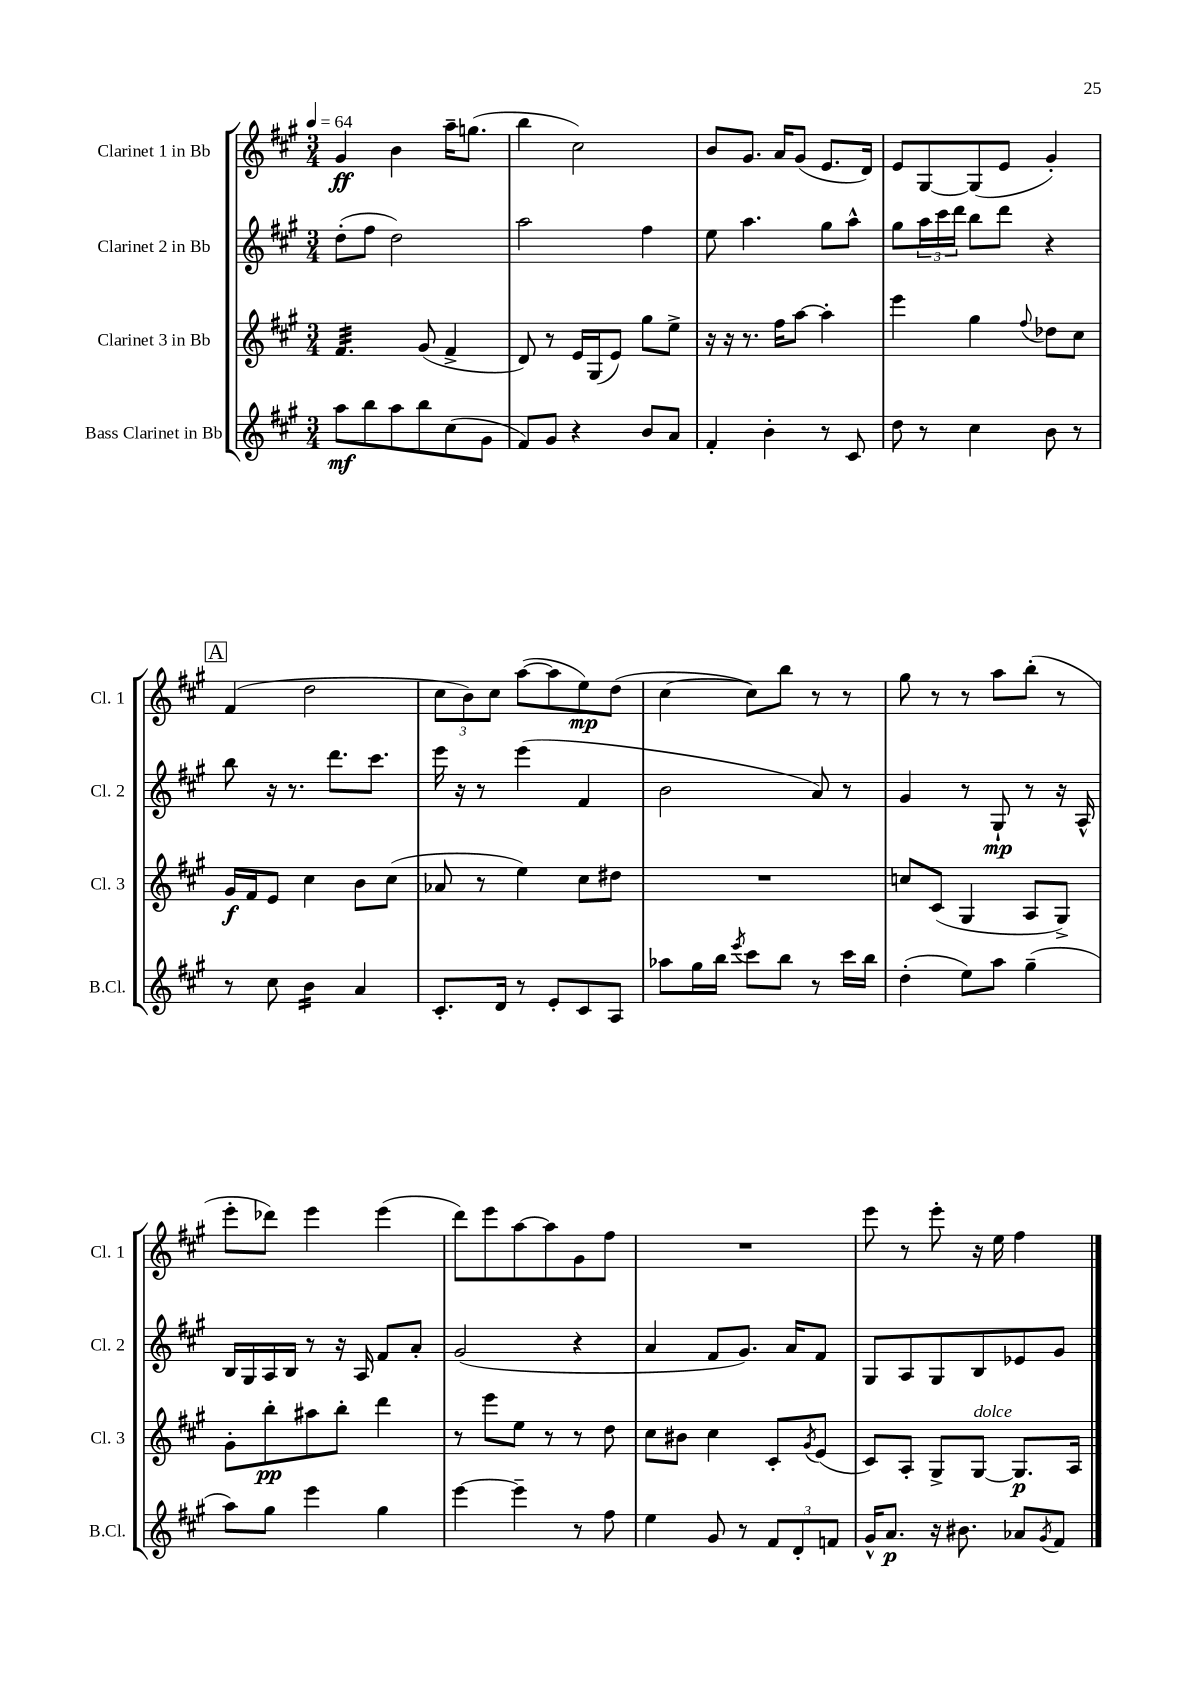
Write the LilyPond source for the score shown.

<<
\new StaffGroup <<
\new Staff = "s0" \with { instrumentName = "Clarinet 1 in Bb" shortInstrumentName = "Cl. 1" } {
    \clef treble \key a \major \numericTimeSignature \time 3/4 \tempo 4 = 64
    gis'4\ff b'4 a''16-- g''8.( |
    b''4 cis''2) |
    b'8 gis'8. a'16 gis'8( e'8. d'16) |
    e'8 gis8~ gis8( e'8 gis'4-.) |
    \mark \markup { \box "A" } fis'4( d''2 |
    \tuplet 3/2 { cis''8 b'8) cis''8 } a''8~( a''8 e''8\mp) d''8( |
    cis''4~ cis''8) b''8 r8 r8 |
    gis''8 r8 r8 a''8 b''8-.( r8 |
    e'''8-. des'''8) e'''4 e'''4( |
    d'''8) e'''8 a''8~ a''8 gis'8 fis''8 |
    R2. |
    e'''8 r8 e'''8-. r16 e''16 fis''4 \bar "|." |
}
\new Staff = "s1" \with { instrumentName = "Clarinet 2 in Bb" shortInstrumentName = "Cl. 2" } {
    \clef treble \key a \major \numericTimeSignature \time 3/4
    d''8-.( fis''8 d''2) |
    a''2 fis''4 |
    e''8 a''4. gis''8 a''8-^ |
    gis''8 \tuplet 3/2 { a''16 cis'''16 d'''16 } b''8 d'''8 r4 |
    \mark \markup { \box "A" } b''8 r16 r8. d'''8. cis'''8. |
    e'''16 r16 r8 e'''4( fis'4 |
    b'2 a'8) r8 |
    gis'4 r8 gis8-!\mp r8 r16 a16-^ |
    b16 gis16 a16 b16 r8 r16 a16 fis'8 a'8-. |
    gis'2( r4 |
    a'4 fis'8 gis'8.) a'16 fis'8 |
    gis8 a8 gis8 b8 ees'8 gis'8 \bar "|." |
}
\new Staff = "s2" \with { instrumentName = "Clarinet 3 in Bb" shortInstrumentName = "Cl. 3" } {
    \clef treble \key a \major \numericTimeSignature \time 3/4
    fis'4.:32 gis'8( fis'4-> |
    d'8) r8 e'16 gis16( e'8) gis''8 e''8-> |
    r16 r16 r8. fis''16 a''8~ a''4-. |
    e'''4 gis''4 \appoggiatura { fis''8 } des''8 cis''8 |
    \mark \markup { \box "A" } gis'16\f fis'16 e'8 cis''4 b'8 cis''8( |
    aes'8 r8 e''4) cis''8 dis''8 |
    R2. |
    c''8 cis'8( gis4 a8 gis8->) |
    gis'8-. b''8-.\pp ais''8 b''8-. d'''4 |
    r8 e'''8 e''8 r8 r8 d''8 |
    cis''8 bis'8 cis''4 cis'8-. \acciaccatura { gis'8 } e'8( |
    cis'8) a8-. gis8-> gis8~^\markup { \italic "dolce" } gis8.\p a16 \bar "|." |
}
\new Staff = "s3" \with { instrumentName = "Bass Clarinet in Bb" shortInstrumentName = "B.Cl." } {
    \clef treble \key a \major \numericTimeSignature \time 3/4
    a''8\mf b''8 a''8 b''8 cis''8( gis'8 |
    fis'8) gis'8 r4 b'8 a'8 |
    fis'4-. b'4-. r8 cis'8 |
    d''8 r8 cis''4 b'8 r8 |
    \mark \markup { \box "A" } r8 cis''8 b'4:16 a'4 |
    cis'8.-. d'16 r8 e'8-. cis'8 a8 |
    aes''8 gis''16 b''16 \acciaccatura { e'''8 } cis'''8 b''8 r8 cis'''16 b''16 |
    d''4-.( e''8) a''8 gis''4--( |
    a''8) gis''8 e'''4 gis''4 |
    e'''4~ e'''4-- r8 fis''8 |
    e''4 gis'8 r8 \tuplet 3/2 { fis'8 d'8-. f'8 } |
    gis'16-^ a'8.\p r16 bis'8. aes'8 \acciaccatura { gis'8 } fis'8 \bar "|." |
}
>>
>>
\layout { \context { \Score \remove "Bar_number_engraver" } }
